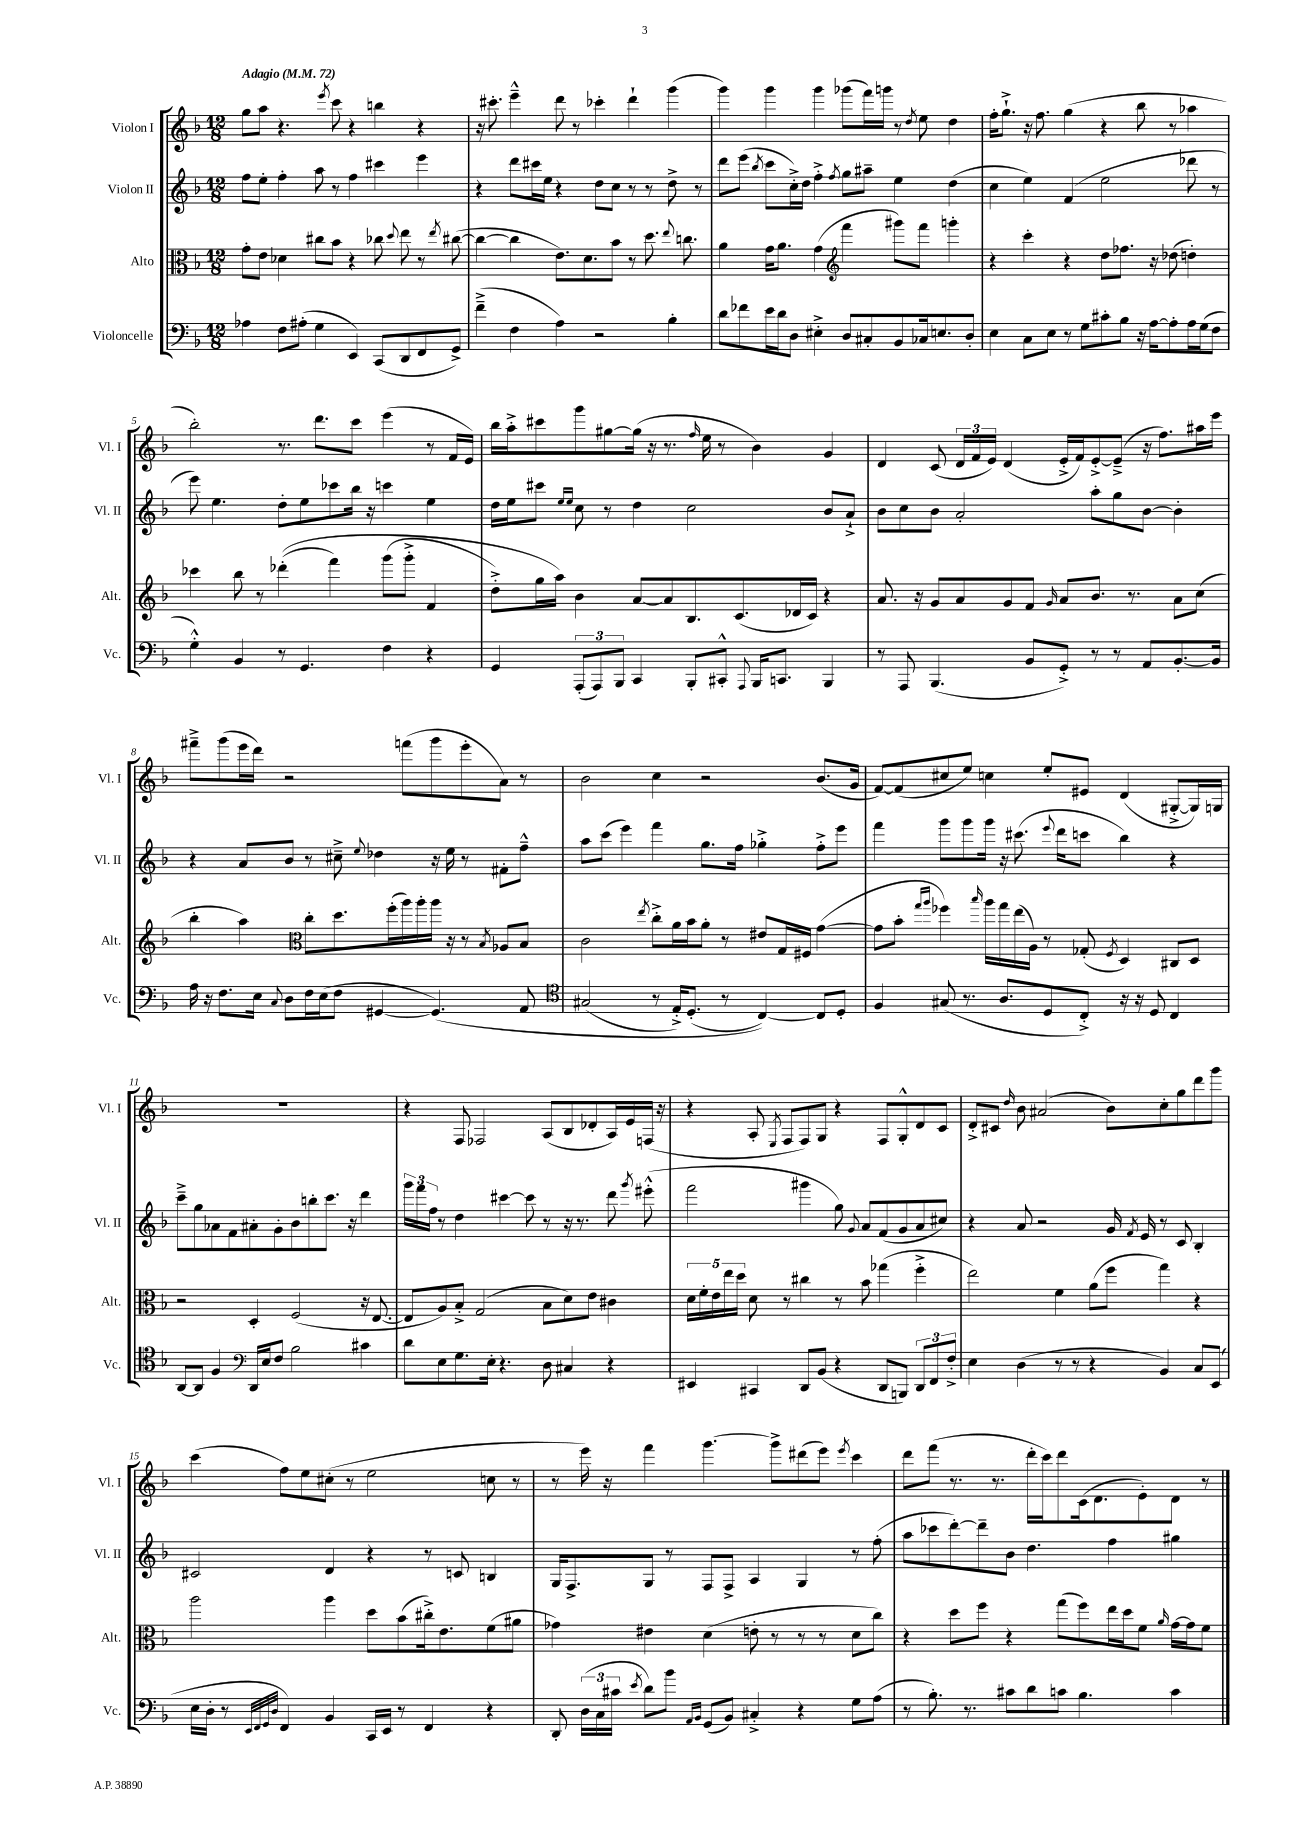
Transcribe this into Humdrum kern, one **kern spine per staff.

**kern	**kern	**kern	**kern
*part4	*part3	*part2	*part1
*staff4	*staff3	*staff2	*staff1
*I"Violoncelle	*I"Alto	*I"Violon II	*I"Violon I
*I'Vc.	*I'Alt.	*I'Vl. II	*I'Vl. I
*clefF4	*clefC3	*clefG2	*clefG2
*k[b-]	*k[b-]	*k[b-]	*k[b-]
*M12/8	*M12/8	*M12/8	*M12/8
*MM72	*MM72	*MM72	*MM72
=1	=1	=1	=1
!	!	!	!LO:TX:a:B:t=Adagio
4A-X\	8g'\L	8ff\L	8gg\L
.	8e\J	8ee'\J	8aa\J
8F\L	4d-X\	4ff'\	4.r
(8A#X'\J	.	.	.
4G\	8cc#X\L	8aa\	.
.	.	.	8qeee/
.	8b-\J	8r	8ccc\
4EE/)	4r	4ff\	4r
(8CC/L	8cc-X\	4ccc#X\	4bbn\
.	8qqdd/	.	.
8DD/	8ee\	.	.
8FF/	8r	4eee\	4r
.	8qee/	.	.
8GG^/J)	([8cc#X\	.	.
=2	=2	=2	=2
(4f~^\	4cc#\_	4r	16r
.	.	.	8.ccc#X'\
4F\	4cc#\]	8ddd\L	4eee~^^\
.	.	16ccc#X\L	.
.	.	16ee\JJ	.
4A\)	8.e\L)	4r	8ddd\
.	.	.	8r
.	8.d\	.	.
2r	.	8dd\L	4ccc-X'\
.	8b-\J	8cc\J	.
.	8r	8r	4ddd`\
.	8.dd\	8r	.
4B-'\	.	8dd^\	(4ggg\
.	8qqee/	.	.
.	8.ccn\	.	.
.	.	8r	.
=3	=3	=3	=3
8d\L	4a\	8ddd\L	4ggg\)
8f-X\	.	(8eee\J	.
.	.	8qbb-/	.
16e\L	16g\KL	8ccc\L	4ggg\
16d\J	8.a\J	.	.
8D\J	.	16cc'^\L)	.
.	.	16dd\JJ	.
4E#X'^\	(4g\	4ff'^\	4ggg\
*	*clefG2	*	*
.	.	8qff/	.
8D/L	4fff\	8gg\L	(8ggg-X\L
8C#X'/	.	8aa#X~\J	16fff\L)
.	.	.	16gggn\JJ
8BB-/	8ggg#X\L)	4ee\	8r
.	.	.	8qdd/
16C-X/k	8fff\J	.	8ee\
8.En/	.	.	.
.	4gggn'\	(4dd\	4dd\
8D'/J	.	.	.
=4	=4	=4	=4
4E\	4r	4cc\	16ff'\KL
.	.	.	8.gg`^\J
8C\L	4ccc'\	4ee\)	16r
.	.	.	8.ff\
8E\J	.	.	.
8r	4r	(4f/	(4gg\
8G\L	.	.	.
8c#X'\	8dd\L	2ee\	4r
8B-\J	8.ff-X\J	.	.
16r	.	.	8bb-\
[16A\KL	16r	.	.
8A'\]	(8dd-X\	.	8r
16A\L	4ddn'\)	8ddd-X\	4aa-X\
(16G\J	.	.	.
8F\J	.	8r	.
!!LO:LB:g=z
=5	=5	=5	=5
4G'^^\)	4ccc-X\	8eee\)	2bb-'\)
.	.	4.ee\	.
4BB-/	8bb-\	.	.
.	8r	.	.
8r	((4ddd-X'\	8dd'\L	8.r
4.GG/	.	8ee\	.
.	.	.	8.ddd\L
.	4fff\)	8ccc-X\	.
.	.	16bb-\Jk	8ccc\J
.	.	16r	.
4F\	(8ggg\L	4cccn\	(4eee\
.	8ggg'^\J	.	.
4r	4f/	4ee\	8r
.	.	.	16f/LL
.	.	.	16e/JJ)
=6	=6	=6	=6
4GG/	8dd'^\L)	16dd\LL	16bb-\LL
.	.	16ee\J	16aa'^\J
.	16gg\L	8ccc#X\J	8ccc#X\
.	16aa\JJ)	.	.
.	.	16qqee/LL	.
.	.	16qqee/JJ	.
(12AAA'/L	4b-\	8cc\	8ggg\
12AAA/)	.	.	.
.	.	8r	[8gg#X\
12BBB-/J	.	.	.
4CC/	[8a/L	4dd\	(16gg#\Jk]
.	.	.	16r
.	8a/]	.	8.r
8BBB-'/L	8.B-/	2cc\	.
.	.	.	16qqff/
.	.	.	16ee\
8CC#X'^^/J	.	.	8r
.	(8.c/	.	.
8qqAAA/	.	.	.
16BBB-/KL	.	.	4b-\)
8.CCn/J	.	.	.
.	16d-X/L	.	.
.	16c/JJ)	.	.
4BBB-/	4r	8b-/L	4g/
.	.	8a`^/J	.
=7	=7	=7	=7
8r	8.a/	8b-\L	4d/
8AAA/	.	8cc\	.
.	16r	.	.
(4.BBB-/	8g/L	8b-\J	(8c/
.	8a/	2a'/	24d/LL
.	.	.	24f/
.	.	.	24e/JJ)
.	8g/	.	(4d/
8BB-/L	8f/J	.	.
.	16qqg/	.	.
8GG'^/J)	8a/L	.	16e'^/LL
.	.	.	16f/J)
8r	8.b-/J	8aa'\L	[8e'^/
8r	.	8gg\	(8e~^/J]
.	8.r	.	.
8AA/L	.	[8b-\J	16r
.	.	.	8.ff\L)
[8.BB-'/	8a\L	4b-'\]	.
.	(8cc\J	.	16aa#X\L
16BB-/Jk]	.	.	16eee\JJ
!!LO:LB:g=z
=8	=8	=8	=8
16A\	4bb-'\	4r	8fff#X~^\L
16r	.	.	.
8.F\L	.	.	(8ggg\
.	4aa\)	8a/L	16eee\L
16E\Jk	.	.	16ddd\JJ)
8qqC/	.	.	.
8D\L	.	8b-/J	2r
*	*clefC3	*	*
16F\L	8cc'\L	8r	.
(16E\J	.	.	.
8F\J	8.dd\	8cc#X~^\	.
.	.	8qqee/	.
[4GG#X/	.	4dd-X\	.
.	(16ff'\L	.	.
.	16aa\)	.	(8fffn\L
.	16aa'\	.	.
(4.GG#/])	16aa\JJ	16r	8ggg\
.	16r	16ee\	.
.	8r	8r	8eee'\
.	8qB-/	.	.
.	8A-X/L	8f#X'\L	8a\J)
8AA/	8B-/J	8ff~^^\J	8r
=9	=9	=9	=9
*clefC4	*	*	*
(2G#X/	2c\	8aa\L	2b-\
.	.	(8ccc\J	.
.	.	4eee\)	.
.	8qee/	.	.
8r	8cc'^\L	4fff\	4cc\
16E'^/KL)	16a\L	.	.
(8.D'/J	16b-\J	.	.
.	8a'\J	8.gg\L	2r
8r	8r	.	.
.	.	16ff\Jk	.
[4C/))	8e#X/L	4gg-X'^\	.
.	16G/L	.	.
.	16F#X/JJ	.	.
8C/L]	([4g\	8ff'^\L	(8.b-/L
8D'/J	.	8eee\J	.
.	.	.	16g/Jk
=10	=10	=10	=10
4F/	8g\L]	4fff\	[8f/L)
.	8b-'\J	.	(8f/]
.	16qqgg/LL	.	.
.	16qqaa/JJ	.	.
(8G#X/	4ff-X\)	8ggg\L	8cc#X/
8.r	.	8ggg\	8ee/J)
.	16qqbb-/	.	.
.	16aa\LL	16ggg\Jk	4ccn\
8.A/L	16gg\	16r	.
.	(16ee\	(8.ccc#X\	.
.	16A\JJ)	.	.
8D/	8r	.	8ee'/L
.	.	8qqeee/	.
.	.	16ddd\KL	.
8C'^/J)	(8G-X'/	8cccn\J	8e#X/J
.	8qF/	.	.
16r	4D/)	4bb-\)	(4d/
16r	.	.	.
8D/	.	.	.
4C/	8C#X/L	4r	[8G#X'^/L
.	8D/J	.	16G#/L])
.	.	.	16Gn/JJ
!!LO:LB:g=z
=11	=11	=11	=11
[8AA/L	2r	8ccc~^\L	1.r
8AA/J]	.	8gg\	.
4F/	.	8a-X\	.
.	.	8f\	.
*clefF4	*	*	*
16DD/LL	4D'/	8a#X'\	.
16E/J	.	.	.
8F/J	.	8g'\	.
2B-\	(2F/	8b-\	.
.	.	8bbn'\	.
.	.	8.ccc\J	.
.	.	16r	.
4c#X\	16r	4ddd\	.
.	[8.E/	.	.
=12	=12	=12	=12
8d\L	8E/L]	24ggg\LL	4r
.	.	24fff\	.
.	.	24ff\JJ	.
8E\	8A/)	8r	.
8.G\	8B-'^/J	4dd\	8F/
.	(2G/	.	2F-X/
16E'\Jk	.	.	.
4.r	.	[4ccc#X\	.
.	.	8ccc#\]	.
8D\	8B-\L	8r	(8A/L
4C#X/	8d\)	16r	8B-/
.	.	8.r	.
.	8e\J	.	8d-X'/
4r	4c#X\	8ddd\	16A/L)
.	.	.	16e/
.	.	8qggg/	.
.	.	(8eee#X'^^\	(16Fn/JJ
.	.	.	16r
=13	=13	=13	=13
4EE#X/	20d\LL	2fff\	4r
.	20f'\	.	.
.	20e\	.	.
.	20ee\	.	.
.	20dd\JJ	.	.
4CC#X/	8d\	.	8A'/
.	.	.	8qE/
.	8r	.	8F/L
8DD/L	4cc#X\	4ggg#X\	8F/)
(8BB-/J	.	.	8G/J
4r	8r	8gg\)	4r
.	.	8qqg/	.
.	8b-\	8a/L	.
8DD/L	(4gg-X\	(8f/	8F/L
8BBBn/J)	.	8g/	8G'^^/
12DD/L	4ff'^\	8a/	8d/
12FF/	.	.	.
.	.	8cc#X/J)	8c/J
12F'^/J	.	.	.
=14	=14	=14	=14
4E\	2ee\)	4r	8d'^/L
.	.	.	8c#X/J
.	.	.	16qqdd/
(4D\	.	8a/	8b-\
.	.	2r	(2a#X/
8r	4f\	.	.
8r	.	.	.
4r	(8a\L	.	.
.	8ff\J	16g/	8b-\L)
.	.	8qf/	.
.	.	16e/	.
4BB-/)	4gg\)	8r	8cc'\
.	.	8c/	8gg\
8C/L	4r	4B-'/	8ddd\
(8EE/J	.	.	8ggg\J
!!LO:LB:g=z
=15	=15	=15	=15
16E\LL	2aa\	2c#X/	(4ccc\
16D'\JJ	.	.	.
8r	.	.	.
32qqEE/LLL	.	.	.
32qqFF/	.	.	.
32qqGG/	.	.	.
32qqD/JJJ	.	.	.
4FF/)	.	.	8ff\L)
.	.	.	8ee\
4BB-/	4aa\	4d/	(8cc#X'\J
.	.	.	8r
16CC/LL	8dd\L	4r	2ee\
16EE/JJ	.	.	.
8r	(8b-\	.	.
4FF/	16cc#X'^\k)	8r	.
.	8.e\	.	.
.	.	8cn/	.
4r	(8f\	4Bn/	8ccn\
.	8a#X\J	.	8r
=16	=16	=16	=16
8DD'/	4g-X\)	16G/KL	8r
.	.	8.F^/	.
(24D\LL	.	.	16eee\)
24C\	.	.	.
.	.	.	16r
24c#X\JJ	.	.	.
8qe/	.	.	.
8d\L)	4e#X\	8G/J	4fff\
8b-\J	.	8r	.
16qqAA/LL	.	.	.
16qqBB-/JJ	.	.	.
(8GG/L	(4d\	8F/L	[4.ggg\
8BB-/J)	.	8F^/J	.
4C#X'^/	8en'\	4A/	.
.	8r	.	8ggg^\L]
4r	8r	4G/	(8ddd#X\
.	8r	.	8eee\J)
.	.	.	8qeee/
8G\L	8d\L	8r	4ccc\
(8A\J	8cc\J)	(8ff'\	.
=17	=17	=17	=17
8r	4r	8aa\L	8ddd\L
8.B-'\)	.	8ccc-X\	(8fff\J
.	8dd\L	[8ddd'\)	8.r
8.r	.	.	.
.	8ff\J	8ddd~\]	.
.	.	.	8.r
8c#X\L	4r	8b-\J	.
8d\	.	4.dd\	16ddd'\LL
.	.	.	16ccc\J)
8cn\J	(8gg\L	.	8ddd\
4.B-\	8ff\)	.	(16c\k
.	.	.	8.d\
.	16ee\L	4ff\	.
.	16dd\J	.	.
.	8f\J	.	8e'\)
.	16qqa/	.	.
4c\	[16g\LL	4gg#X\	8d\J
.	16g\J]	.	.
.	8f\J	.	8r
==	==	==	==
*-	*-	*-	*-
